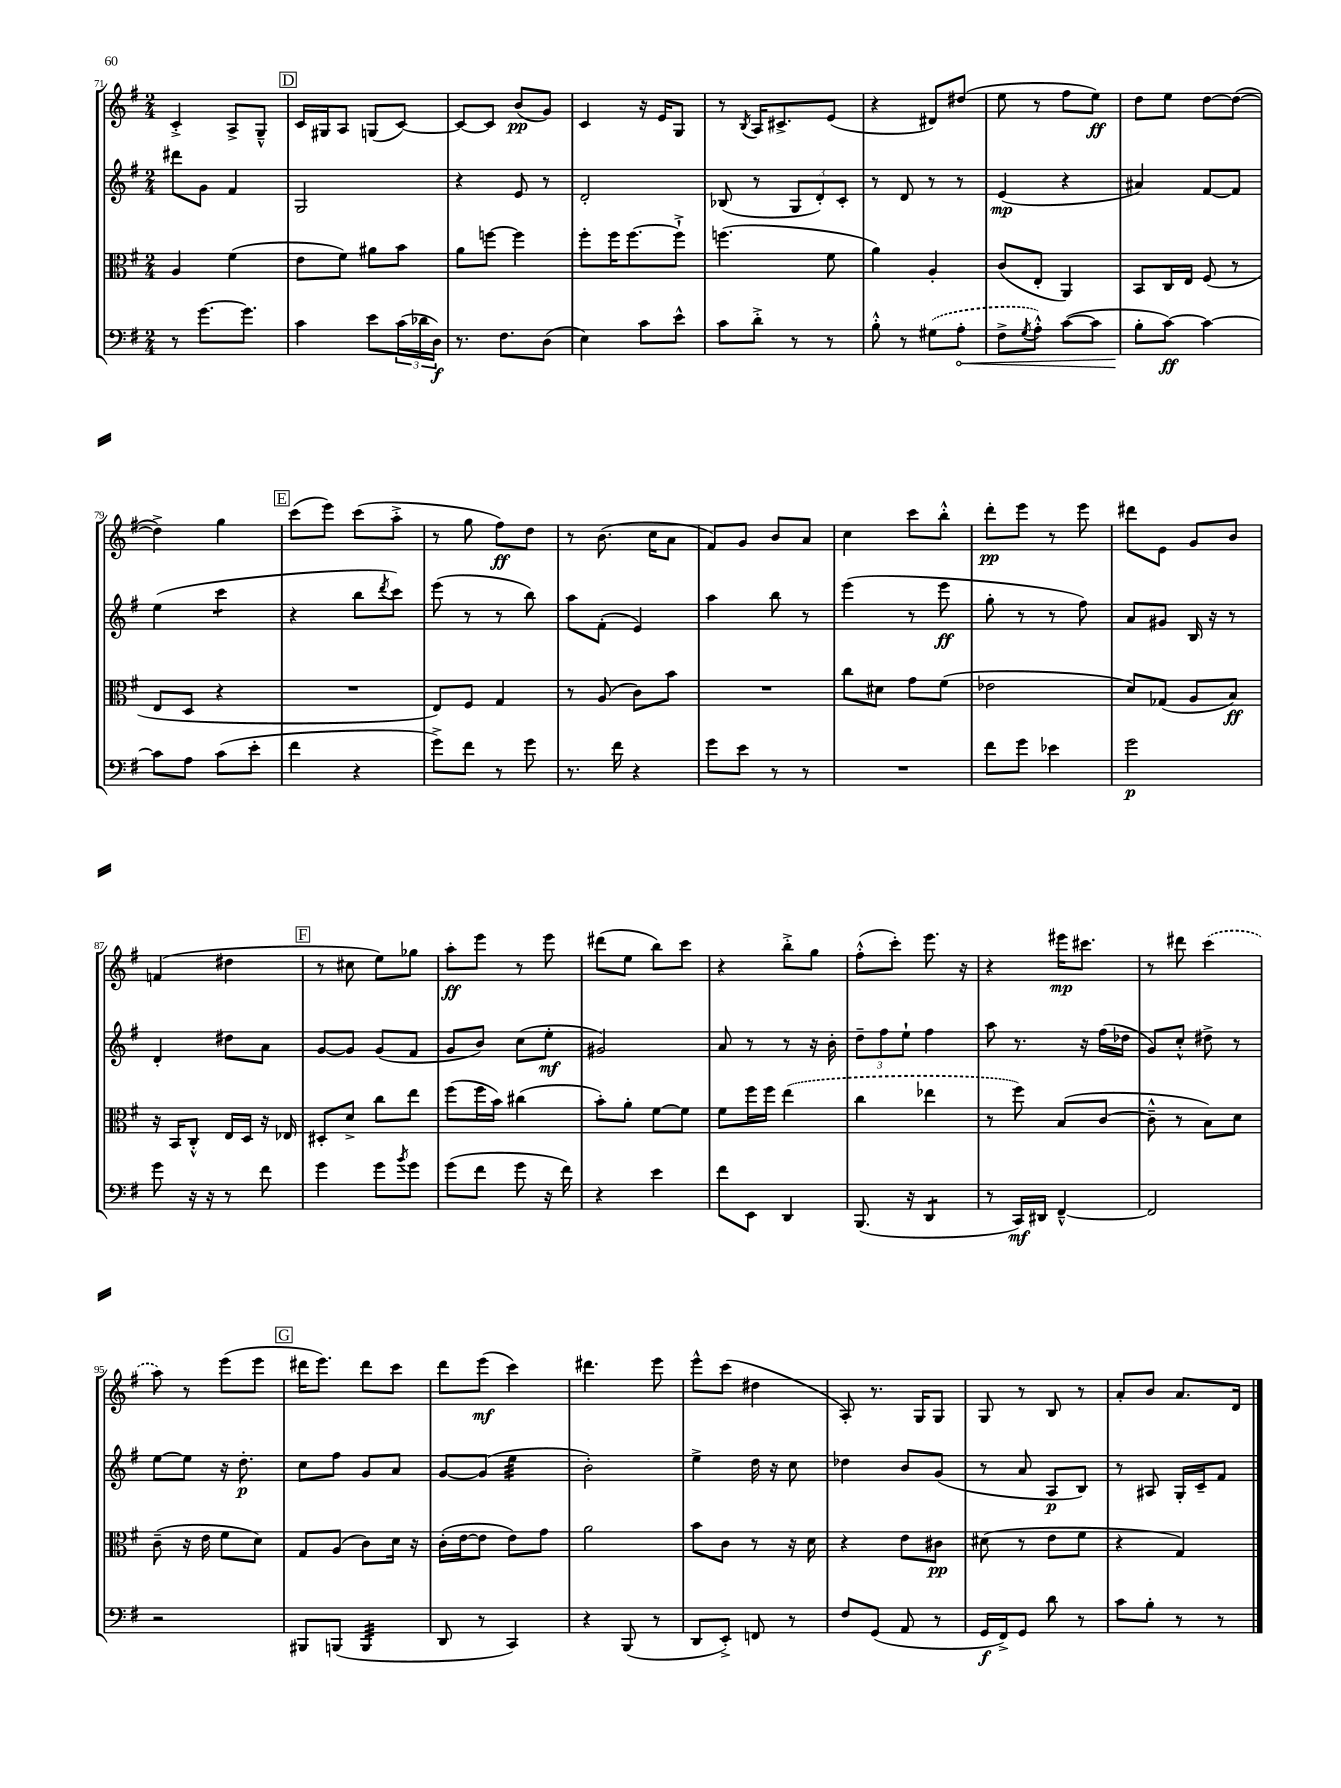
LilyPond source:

<<
\new StaffGroup <<
\new Staff = "s0" {
    \clef treble \key g \major \numericTimeSignature \time 2/4
    c'4-.-> a8-> g8---^ |
    \mark \markup { \box "D" } c'16 gis16 a8 g8( c'8~) |
    c'8~ c'8 b'8\pp( g'8) |
    c'4 r16 e'16 g8 |
    r8 \acciaccatura { b8 } a16 cis'8.-> e'8( |
    r4 dis'8) dis''8( |
    e''8 r8 fis''8 e''8\ff) |
    d''8 e''8 d''8~ d''8~( |
    d''4->) g''4 |
    \mark \markup { \box "E" } c'''8( e'''8) c'''8( a''8-.-> |
    r8 g''8 fis''8\ff) d''8 |
    r8 b'8.( c''16 a'8 |
    fis'8) g'8 b'8 a'8 |
    c''4 c'''8 b''8-.-^ |
    d'''8-.\pp e'''8 r8 e'''8 |
    dis'''8 e'8 g'8 b'8 |
    f'4( dis''4 |
    \mark \markup { \box "F" } r8 cis''8 e''8) ges''8 |
    a''8-.\ff e'''8 r8 e'''8 |
    dis'''8( e''8 b''8) c'''8 |
    r4 b''8-.-> g''8 |
    fis''8-.-^( c'''8-.) e'''8. r16 |
    r4 eis'''16\mp cis'''8. |
    r8 dis'''8 \once \slurDashed c'''4( |
    a''8) r8 e'''8( e'''8 |
    \mark \markup { \box "G" } dis'''16 e'''8.) dis'''8 c'''8 |
    d'''8 e'''8\mf( c'''4) |
    dis'''4. e'''8 |
    e'''8-^ c'''8( dis''4 |
    a8-.) r8. g16 g8 |
    g8 r8 b8 r8 |
    a'8-. b'8 a'8. d'16 \bar "|." |
}
\new Staff = "s1" {
    \clef treble \key g \major \numericTimeSignature \time 2/4
    dis'''8 g'8 fis'4 |
    \mark \markup { \box "D" } g2 |
    r4 e'8 r8 |
    d'2-. |
    bes8( r8 \tuplet 3/2 { g8 d'8-.) c'8-. } |
    r8 d'8 r8 r8 |
    e'4\mp( r4 |
    ais'4) fis'8~ fis'8 |
    e''4( c'''4:8 |
    \mark \markup { \box "E" } r4 b''8 \acciaccatura { d'''8 } c'''8) |
    e'''8( r8 r8 b''8) |
    a''8 fis'8-.( e'4) |
    a''4 b''8 r8 |
    e'''4( r8 e'''8\ff |
    g''8-. r8 r8 fis''8) |
    a'8 gis'8 b16 r16 r8 |
    d'4-. dis''8 a'8 |
    \mark \markup { \box "F" } g'8~ g'8 g'8( fis'8 |
    g'8 b'8) c''8( e''8-.\mf |
    gis'2) |
    a'8 r8 r8 r16 b'16-. |
    \tuplet 3/2 { d''8-- fis''8 e''8-! } fis''4 |
    a''8 r8. r16 fis''16( des''16 |
    g'8) c''8-.-^ dis''8-> r8 |
    e''8~ e''8 r16 d''8.-.\p |
    \mark \markup { \box "G" } c''8 fis''8 g'8 a'8 |
    g'8~ g'8( e''4:32 |
    b'2-.) |
    e''4-> d''16 r16 c''8 |
    des''4 b'8 g'8( |
    r8 a'8 a8\p b8) |
    r8 ais8 g16-. c'16-- fis'8 \bar "|." |
}
\new Staff = "s2" {
    \clef alto \key g \major \numericTimeSignature \time 2/4
    a4 fis'4( |
    \mark \markup { \box "D" } e'8 fis'8) ais'8 b'8 |
    a'8 f''8~ f''4 |
    fis''8-. fis''16 fis''8.~ fis''8-!-> |
    f''4.( fis'8 |
    a'4) a4-. |
    c'8( e8-. a,4) |
    b,8 c16 e16 fis8( r8 |
    e8 d8 r4 |
    \mark \markup { \box "E" } R2 |
    e8) fis8 g4 |
    r8 a8( c'8) b'8 |
    R2 |
    c''8 dis'8 g'8 fis'8( |
    ees'2 |
    d'8) ges8( a8 b8\ff) |
    r16 b,16 c8-.-^ e16 d16 r16 ees16 |
    \mark \markup { \box "F" } dis8-. d'8-> c''8 e''8 |
    fis''8( fis''16 b'16) cis''4( |
    b'8-.) a'8-. fis'8~ fis'8 |
    fis'8 fis''16 fis''16 \once \slurDashed e''4( |
    c''4 ees''4 |
    r8 fis''8) b8( c'8~ |
    c'8---^ r8 b8) d'8 |
    c'8--( r16 e'16 fis'8 d'8) |
    \mark \markup { \box "G" } g8 a8( c'8) d'16 r16 |
    c'16-.( e'16~ e'8 e'8) g'8 |
    a'2 |
    b'8 c'8 r8 r16 d'16 |
    r4 e'8 cis'8\pp |
    dis'8( r8 e'8 fis'8 |
    r4 g4) \bar "|." |
}
\new Staff = "s3" {
    \clef bass \key g \major \numericTimeSignature \time 2/4
    r8 g'8.~ g'8. |
    \mark \markup { \box "D" } c'4 e'8 \tuplet 3/2 { c'16( des'16 d16\f) } |
    r8. fis8. d8( |
    e4) c'8 e'8-^ |
    c'8 d'8-.-> r8 r8 |
    b8-.-^ r8 \once \slurDashed gis8( \once \override Hairpin.circled-tip = ##t a8-.\< |
    fis8-> \acciaccatura { g8 } a8-.-^) c'8~( c'8 |
    b8-.\! c'8~\ff) c'4~ |
    c'8 a8 c'8( e'8-. |
    \mark \markup { \box "E" } fis'4 r4 |
    g'8->) fis'8 r8 g'8 |
    r8. fis'16 r4 |
    g'8 e'8 r8 r8 |
    R2 |
    fis'8 g'8 ees'4 |
    g'2\p |
    g'8 r16 r16 r8 fis'8 |
    \mark \markup { \box "F" } g'4 g'8 \acciaccatura { b'8 } g'8 |
    g'8( fis'8 g'8 r16 fis'16) |
    r4 e'4 |
    fis'8 e,8 d,4 |
    b,,8.( r16 d,4:8 |
    r8 c,16\mf) dis,16 fis,4~---^ |
    fis,2 |
    r2 |
    \mark \markup { \box "G" } bis,,8 b,,8( b,,4:32 |
    d,8 r8 c,4) |
    r4 b,,8( r8 |
    d,8 e,8-.->) f,8 r8 |
    fis8 g,8( a,8 r8 |
    g,16\f fis,16->) g,8 d'8 r8 |
    c'8 b8-. r8 r8 \bar "|." |
}
>>
>>
\layout { \context { \Score currentBarNumber = #71 } }
